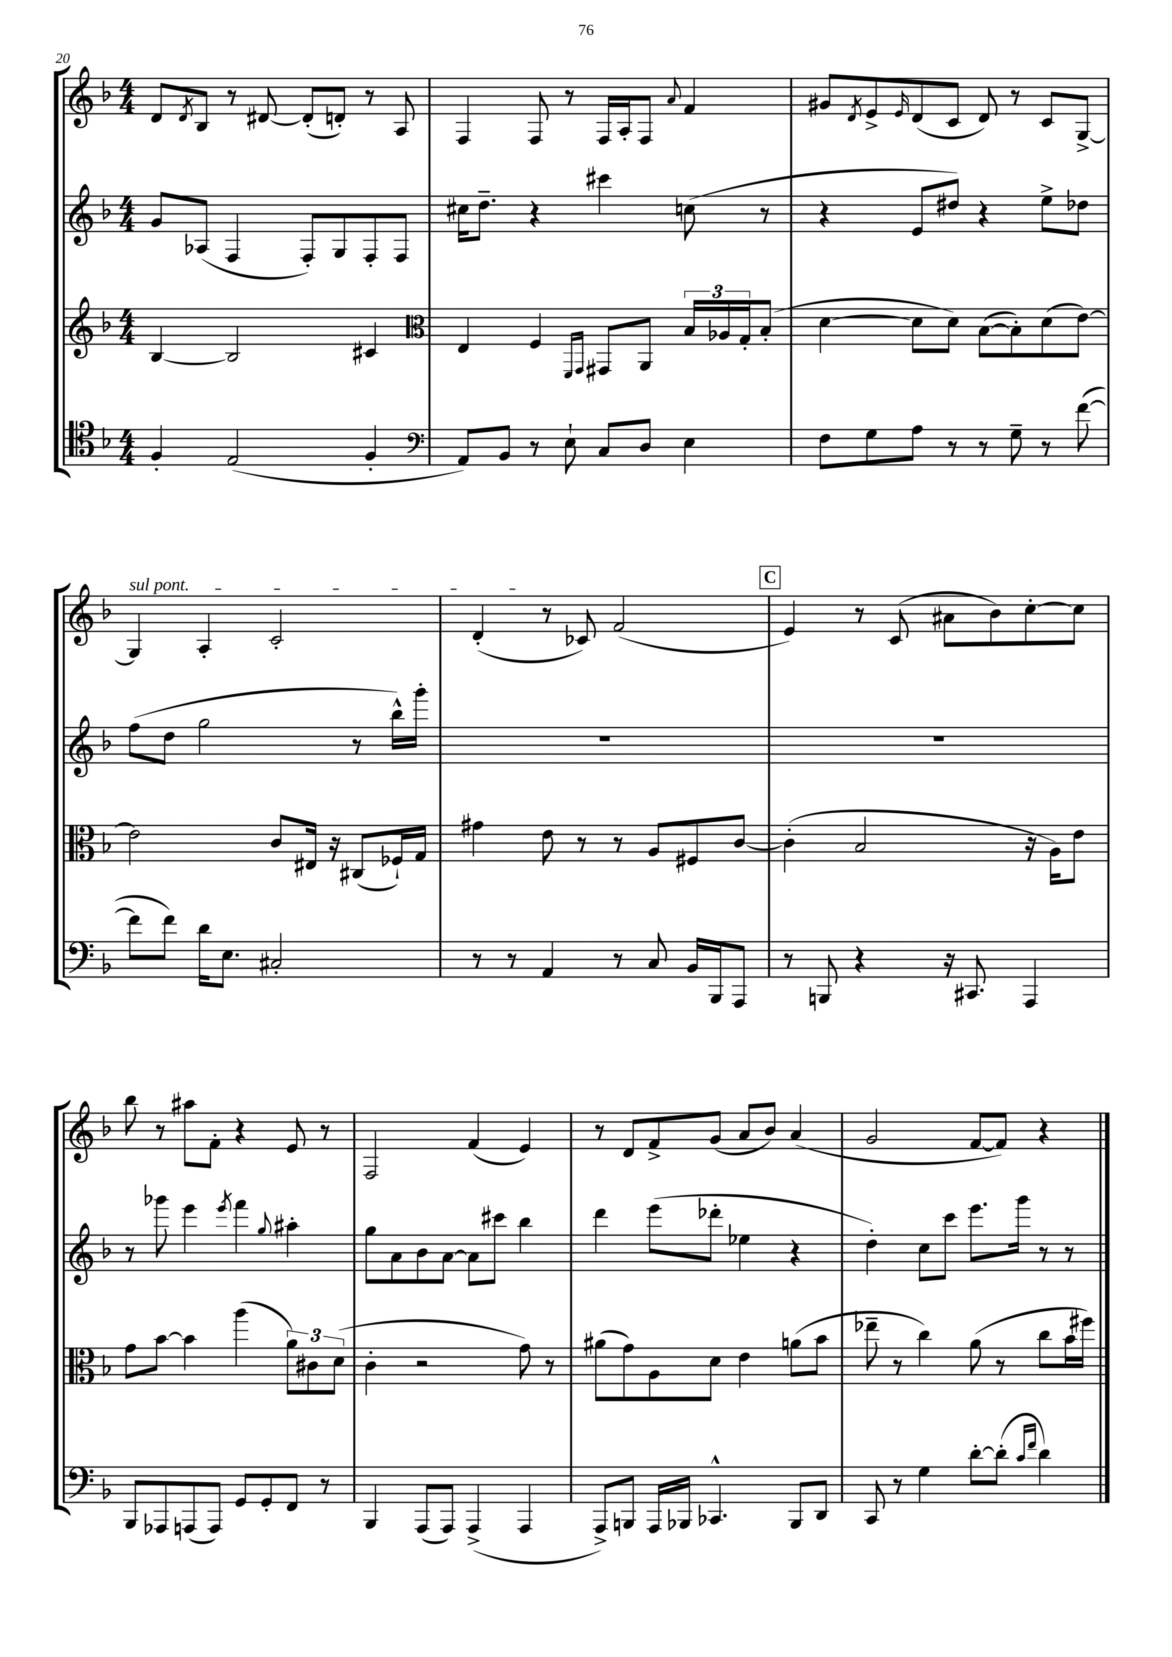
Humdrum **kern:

**kern	**kern	**kern	**kern
*part4	*part3	*part2	*part1
*staff4	*staff3	*staff2	*staff1
*clefC4	*clefG2	*clefG2	*clefG2
*k[b-]	*k[b-]	*k[b-]	*k[b-]
*M4/4	*M4/4	*M4/4	*M4/4
=20	=20	=20	=20
4F'/	[4B-/	8g/L	8d/L
.	.	.	8qd/
.	.	(8A-X/J	8B-/J
(2E/	2B-/]	4F/	8r
.	.	.	[8d#X/
.	.	8F'/L)	(8d#'/L]
.	.	8G/	8dn'/J)
4F'/	4c#X/	8F'/	8r
.	.	8F/J	8A/
=21	=21	=21	=21
*clefF4	*clefC3	*	*
8AA/L)	4E/	16cc#X\KL	4F/
.	.	8.dd~\J	.
8BB-/J	.	.	.
8r	4F/	4r	8F/
8E`\	.	.	8r
.	16qqFF/LL	.	.
.	16qqGG/JJ	.	.
8C/L	8GG#X/L	4ccc#X\	16F/LL
.	.	.	16A'/J
8D/J	8AA/J	.	8F/J
.	.	.	8qqa/
4E\	24B-/LL	(8ccn\	4f/
.	24A-X/	.	.
.	24G'/J	.	.
.	(8B-'/J	8r	.
=22	=22	=22	=22
8F\L	[4d\	4r	8g#X/L
.	.	.	8qd/
8G\	.	.	8e^/
.	.	.	16qqe/
8A\J	8d\L]	8e/L	(8d/
8r	8d\J)	8dd#X/J)	8c/J
8r	([8B-\L	4r	8d/)
8G~\	8B-'\])	.	8r
8r	(8d\	8ee^\L	8c/L
([8f\	[8e\J)	8dd-X\J	[8G^/J
!!LO:LB:g=z
=23	=23	=23	=23
!	!	!	!LO:TX:a:i:t=sul pont.
8f\L]	2e\]	(8ff\L	4G/]
8f\J)	.	8dd\J	.
16d\KL	.	2gg\	4A'/
8.E\J	.	.	.
2C#X'/	8c/L	.	2c'/
.	16E#X/Jk	.	.
.	16r	.	.
.	(8C#X/L	8r	.
.	16F-X`/L)	16bb-^^\LL)	.
.	16G/JJ	16ggg'\JJ	.
=24	=24	=24	=24
8r	4g#X\	1r	(4d'/
8r	.	.	.
4AA/	8e\	.	8r
.	8r	.	8c-X/)
8r	8r	.	(2f/
8C/	8A/L	.	.
16BB-/LL	8F#X/	.	.
16BBB-/J	.	.	.
8AAA/J	[8c/J	.	.
!!LO:REH:place=s1:t=C
=25	=25	=25	=25
8r	(4c'\]	1r	4e/)
8BBBn/	.	.	.
4r	2B-/	.	8r
.	.	.	(8c/
16r	.	.	8a#X\L
8.CC#X/	.	.	.
.	.	.	8b-\)
4AAA/	16r	.	[8cc'\
.	16A\KL)	.	.
.	8e\J	.	8cc\J]
!!LO:LB:g=z
=26	=26	=26	=26
8BBB-/L	8g\L	8r	8bb-\
8AAA-X/	[8b-\J	8ggg-X\	8r
(8AAAn/	4b-\]	4eee\	8aa#X\L
8AAA/J)	.	.	8f'\J
.	.	8qeee/	.
8GG/L	(4aa\	4fff\	4r
8GG'/	.	.	.
.	.	8qqgg/	.
8FF/J	12a\L)	4aa#X'\	8e/
.	12c#X\	.	.
8r	.	.	8r
.	(12d\J	.	.
=27	=27	=27	=27
4BBB-/	4c'\	8gg\L	2F/
.	.	8a\	.
(8AAA/L	2r	8b-\	.
8AAA/J)	.	[8a\J	.
(4AAA^/	.	8a\L]	(4f/
.	.	8ccc#X\J	.
4AAA/	8g\)	4bb-\	4e/)
.	8r	.	.
=28	=28	=28	=28
8AAA^/L)	(8a#X\L	4ddd\	8r
8BBBn/J	8g\)	.	8d/L
16AAA/LL	8A\	(8eee\L	8f^/
16BBB-X/JJ	.	.	.
4.CC-X^^/	8d\J	8ddd-X'\J	(8g/J
.	4e\	4ee-X\	8a/L
.	.	.	8b-/J)
8BBB-/L	(8an\L	4r	(4a/
8DD/J	8b-\J	.	.
=29	=29	=29	=29
8CC/	8ee-X~\	4dd'\)	2g/
8r	8r	.	.
4G\	4cc\)	8cc\L	.
.	.	8ccc\J	.
[8d'\L	(8a\	8.eee\L	[8f/L
(8d'\J]	8r	.	8f/J])
.	.	16ggg\Jk	.
16qqc/LL	.	.	.
16qqf/JJ	.	.	.
4d\)	8cc\L	8r	4r
.	16b-\L	8r	.
.	16ff#X\JJ)	.	.
==	==	==	==
*-	*-	*-	*-
